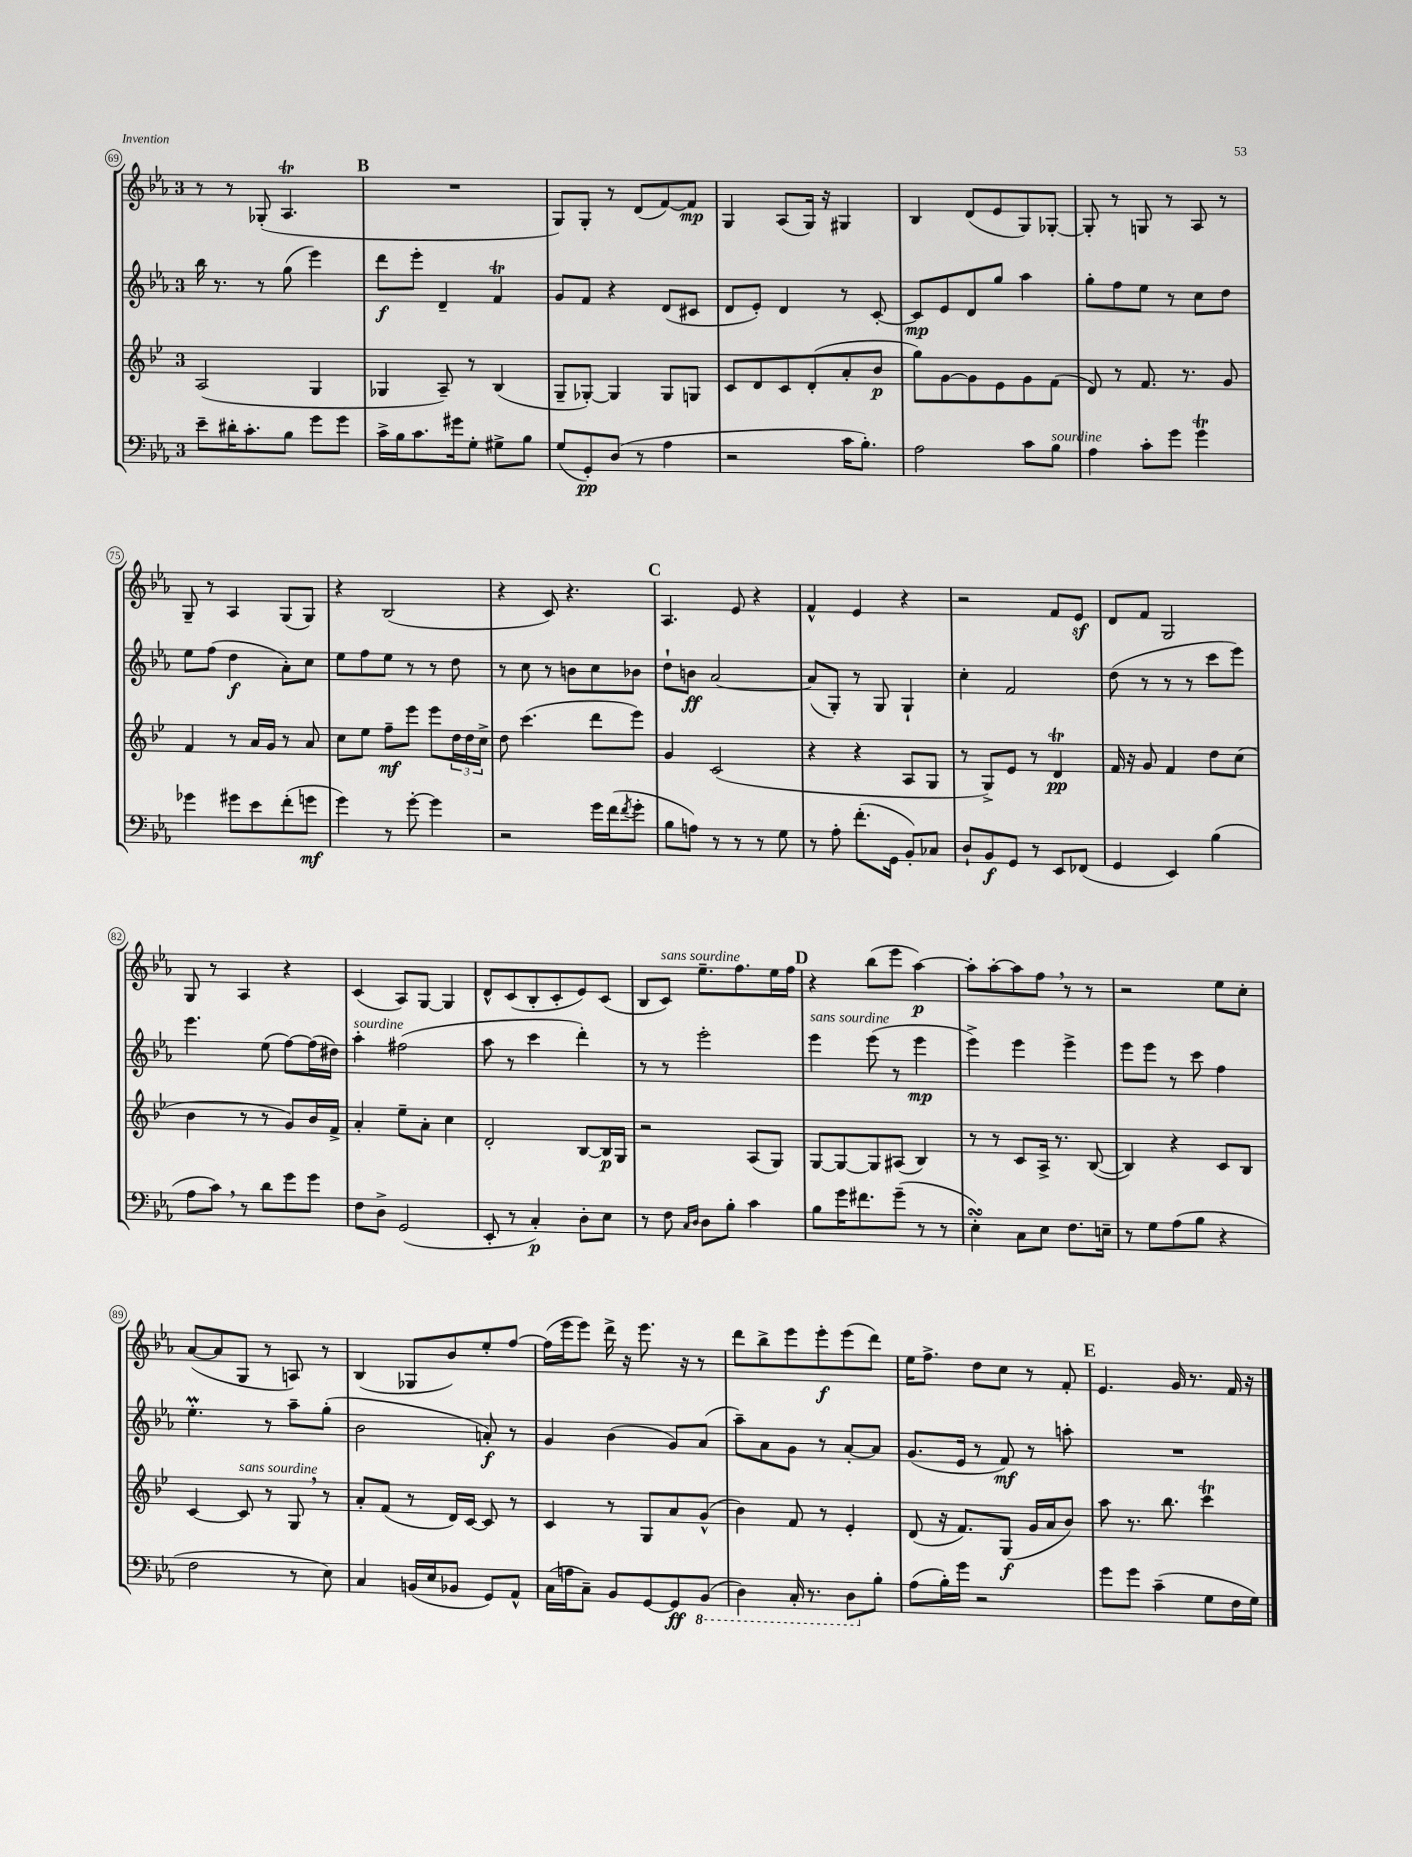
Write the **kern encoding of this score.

**kern	**dynam	**kern	**dynam	**kern	**dynam	**kern	**dynam
*part4	*part4	*part3	*part3	*part2	*part2	*part1	*part1
*staff4	*staff4	*staff3	*staff3	*staff2	*staff2	*staff1	*staff1
*clefF4	*	*clefG2	*	*clefG2	*	*clefG2	*
*k[b-e-a-]	*	*k[b-e-]	*	*k[b-e-a-]	*	*k[b-e-a-]	*
*M3/4	*	*M3/4	*	*M3/4	*	*M3/4	*
=69	=69	=69	=69	=69	=69	=69	=69
8e-~\L	.	(2A/	.	16bb-\	.	8r	.
.	.	.	.	8.r	.	.	.
16d#X'\K	.	.	.	.	.	8r	.
8.c'\	.	.	.	.	.	.	.
.	.	.	.	8r	.	(8G-X'/	.
8B-\J	.	.	.	(8gg\	.	4.A-T/	.
8g\L	.	4G/	.	4eee-\)	.	.	.
8g\J	.	.	.	.	.	.	.
!!LO:REH:place=s1:t=B
=70	=70	=70	=70	=70	=70	=70	=70
16c^\LL	.	4G-X/	.	8ddd\L	f	2.r	.
16B-\J	.	.	.	.	.	.	.
8.c\	.	.	.	8eee-'\J	.	.	.
.	.	8A~/)	.	4d~/	.	.	.
16g#X\k	.	.	.	.	.	.	.
8G'\J	.	8r	.	.	.	.	.
8G#X^\L	.	(4B-/	.	4fT/	.	.	.
8B-\J	.	.	.	.	.	.	.
=71	=71	=71	=71	=71	=71	=71	=71
(8G/L	.	8G~/L	.	8g/L	.	8G/L)	.
8GG'/)	pp	[8G-X'/J)	.	8f/J	.	8G'/J	.
(8D/J	.	4G-/]	.	4r	.	8r	.
8r	.	.	.	.	.	(8d/L	.
4A-\	.	8G-/L	.	(8d/L	.	[8f/)	.
.	.	8Gn/J	.	8c#X/J	.	8f/J]	mp
=72	=72	=72	=72	=72	=72	=72	=72
2r	.	8c/L	.	8d/L	.	4G/	.
.	.	8d/	.	8e-'/J)	.	.	.
.	.	8c/	.	4d/	.	(8A-/L	.
.	.	(8d'/	.	.	.	16G/Jk)	.
.	.	.	.	.	.	16r	.
16c\KL	.	8a'/	.	8r	.	4G#X/	.
8.B-'\J)	.	.	.	.	.	.	.
.	.	8b-/J	p	[8c'/	.	.	.
=73	=73	=73	=73	=73	=73	=73	=73
2A-\	.	8gg\L)	.	8c/L]	mp	4B-/	.
.	.	[8g\	.	8e-/	.	.	.
.	.	8g\]	.	8d/	.	(8d/L	.
.	.	8e-\	.	8gg/J	.	8e-/	.
8c\L	.	8g\	.	4aa-\	.	8G/)	.
!LO:TX:a:i:t=sourdine	!	!	!	!	!	!	!
8B-\J	.	(8f\J	.	.	.	[8G-X'/J	.
=74	=74	=74	=74	=74	=74	=74	=74
4A-\	.	8d/)	.	8gg'\L	.	8G-'/]	.
.	.	8r	.	8ff\	.	8r	.
8c'\L	.	8.f/	.	8ee-\J	.	8Gn/	.
8g\J	.	.	.	8r	.	8r	.
.	.	8.r	.	.	.	.	.
4gt\	.	.	.	8cc\L	.	8A-/	.
.	.	8g/	.	8dd\J	.	8r	.
!!LO:LB:g=z
=75	=75	=75	=75	=75	=75	=75	=75
4g-X\	.	4f/	.	8ee-\L	.	8G~/	.
.	.	.	.	(8ff\J	.	8r	.
8g#X\L	.	8r	.	4dd\	f	4A-/	.
8e-\	.	16a/LL	.	.	.	.	.
.	.	16g/JJ	.	.	.	.	.
(8f'\	.	8r	.	8a-'\L)	.	(8G/L	.
8gn\J	mf	8a/	.	8cc\J	.	8G/J)	.
=76	=76	=76	=76	=76	=76	=76	=76
4g\)	.	8cc\L	.	8ee-\L	.	4r	.
.	.	8ee-\J	.	8ff\	.	.	.
8r	.	8ff~\L	mf	8ee-\J	.	(2B-/	.
[8g'\	.	8eee-\J	.	8r	.	.	.
4g\]	.	8eee-\L	.	8r	.	.	.
.	.	24dd\L	.	8dd\	.	.	.
.	.	24dd\	.	.	.	.	.
.	.	24cc^\JJ	.	.	.	.	.
=77	=77	=77	=77	=77	=77	=77	=77
2r	.	8dd\	.	8r	.	4r	.
.	.	(4.ccc\	.	8cc\	.	.	.
.	.	.	.	8r	.	8c/)	.
.	.	.	.	8bn\L	.	4.r	.
16g\LL	.	8ddd\L	.	8cc\	.	.	.
(16f\J	.	.	.	.	.	.	.
8qf/	.	.	.	.	.	.	.
8g'\J	.	8eee-\J)	.	8b-X\J	.	.	.
!!LO:REH:place=s1:t=C
=78	=78	=78	=78	=78	=78	=78	=78
8B-\L	.	4g/	.	8dd`\L	.	4.A-/	.
8An\J)	.	.	.	8bn\J	ff	.	.
8r	.	(2c/	.	[2a-/	.	.	.
8r	.	.	.	.	.	8e-/	.
8r	.	.	.	.	.	4r	.
8G\	.	.	.	.	.	.	.
=79	=79	=79	=79	=79	=79	=79	=79
8r	.	4r	.	(8a-/L]	.	4f^^/	.
8A-'\	.	.	.	8G'/J)	.	.	.
(8.f'\L	.	4r	.	8r	.	4e-/	.
.	.	.	.	8G/	.	.	.
16GG\Jk	.	.	.	.	.	.	.
8BB-'/L)	.	8A/L	.	4G`/	.	4r	.
8C-X/J	.	8G/J	.	.	.	.	.
=80	=80	=80	=80	=80	=80	=80	=80
8D`/L	.	8r	.	4cc'\	.	2r	.
8BB-/	f	8G^/L)	.	.	.	.	.
8GG/J	.	8e-/J	.	2f/	.	.	.
8r	.	8r	.	.	.	.	.
8EE-/L	.	4dt/	pp	.	.	8f/L	.
(8FF-X/J	.	.	.	.	.	8e-z/J	.
=81	=81	=81	=81	=81	=81	=81	=81
4GG/	.	16f/	.	(8dd\	.	8d/L	.
.	.	16r	.	.	.	.	.
.	.	8g/	.	8r	.	8f/J	.
4EE-/)	.	4f/	.	8r	.	2G/	.
.	.	.	.	8r	.	.	.
(4B-\	.	8dd\L	.	8ccc\L	.	.	.
.	.	(8cc\J	.	8eee-\J)	.	.	.
!!LO:LB:g=z
=82	=82	=82	=82	=82	=82	=82	=82
8A-\L	.	4b-\	.	4.eee-\	.	8G/	.
8c,\J)	.	.	.	.	.	8r	.
8r	.	8r	.	.	.	4A-/	.
8d\L	.	8r	.	(8ee-\	.	.	.
8g\	.	8g/L)	.	[8ff\L)	.	4r	.
8g\J	.	16b-/L	.	(16ff\L]	.	.	.
.	.	16f^/JJ	.	16dd#X\JJ)	.	.	.
=83	=83	=83	=83	=83	=83	=83	=83
!	!	!	!	!LO:TX:a:i:t=sourdine	!	!	!
8F\L	.	4a'/	.	4aa-'\	.	(4c/	.
8D^\J	.	.	.	.	.	.	.
(2GG/	.	8ee-~\L	.	(2ff#X\	.	8A-/L)	.
.	.	8a'\J	.	.	.	[8G/J	.
.	.	4cc\	.	.	.	4G/]	.
=84	=84	=84	=84	=84	=84	=84	=84
8EE-'/	.	2d'/	.	8aa-\	.	8d^^/L	.
8r	.	.	.	8r	.	(8c/	.
4C'/)	p	.	.	4ccc\	.	8B-'/	.
.	.	.	.	.	.	8c'/	.
8D'\L	.	[8B-/L	.	4ddd'\)	.	8e-/)	.
8E-\J	.	16B-/L]	p	.	.	(8c/J	.
.	.	16G/JJ	.	.	.	.	.
=85	=85	=85	=85	=85	=85	=85	=85
8r	.	2r	.	8r	.	8B-/L	.
!	!	!	!	!	!	!LO:TX:a:i:t=sans sourdine	!
8F\	.	.	.	8r	.	8c/J)	.
16qqC/LL	.	.	.	.	.	.	.
16qqD/JJ	.	.	.	.	.	.	.
8D\L	.	.	.	2eee-'\	.	8.ee-~\L	.
8B-'\J	.	.	.	.	.	.	.
.	.	.	.	.	.	8.ff\	.
4c\	.	(8A/L	.	.	.	.	.
.	.	8G/J)	.	.	.	16ee-\L	.
.	.	.	.	.	.	16ff\JJ	.
!!LO:REH:place=s1:t=D
=86	=86	=86	=86	=86	=86	=86	=86
!	!	!	!	!LO:TX:a:i:t=sans sourdine	!	!	!
8B-\L	.	[8G/L	.	4eee-\	.	4r	.
16g\K	.	8G/_	.	.	.	.	.
8.f#X\	.	.	.	.	.	.	.
.	.	8G/]	.	(8eee-\	.	(8bb-\L	.
(8g~\J	.	(8A#X/J	.	8r	.	8eee-\J	.
8r	.	4B-/)	.	4eee-\	mp	[4aa-\)	p
8r	.	.	.	.	.	.	.
=87	=87	=87	=87	=87	=87	=87	=87
4E-sSSs'\)	.	8r	.	4eee-^\)	.	8aa-'\L]	.
.	.	8r	.	.	.	[8aa-'\	.
8C\L	.	8c/L	.	4eee-\	.	8aa-\]	.
8E-\J	.	16A^/Jk	.	.	.	8ff,\J	.
.	.	8.r	.	.	.	.	.
8.F\L	.	.	.	4eee-^\	.	8r	.
.	.	([8B-/	.	.	.	8r	.
16En~\Jk	.	.	.	.	.	.	.
=88	=88	=88	=88	=88	=88	=88	=88
8r	.	4B-/])	.	8eee-\L	.	2r	.
8G\L	.	.	.	8eee-\J	.	.	.
(8A-\	.	4r	.	8r	.	.	.
8B-\J	.	.	.	8ccc\	.	.	.
4r	.	8c/L	.	4ff\	.	8ee-\L	.
.	.	8B-/J	.	.	.	8cc'\J	.
!!LO:LB:g=z
=89	=89	=89	=89	=89	=89	=89	=89
2F\	.	[4c/	.	4.ee-M'\	.	([8a-/L	.
.	.	.	.	.	.	8a-/]	.
!	!	!LO:TX:a:i:t=sans sourdine	!	!	!	!	!
.	.	8c/]	.	.	.	8G/J	.
.	.	8r	.	8r	.	8r	.
8r	.	8G,/	.	8aa-~\L	.	8An/)	.
8E-\)	.	8r	.	(8gg'\J	.	8r	.
=90	=90	=90	=90	=90	=90	=90	=90
4C/	.	8a'/L	.	2b-\	.	(4B-/	.
.	.	(8f/J	.	.	.	.	.
(16BBn/LL	.	8r	.	.	.	8G-X/L	.
16E-/J	.	.	.	.	.	.	.
8BB-X/J	.	16d/LL)	.	.	.	8b-/)	.
.	.	[16c/JJ	.	.	.	.	.
8GG/L)	.	8c/]	.	8an'/)	f	8ee-'/	.
8AA-^^/J	.	8r	.	8r	.	[8ff/J	.
=91	=91	=91	=91	=91	=91	=91	=91
(16C\LL	.	4c/	.	4g/	.	(16ff\LL]	.
16An\J	.	.	.	.	.	16eee-\J	.
8C~\J)	.	.	.	.	.	8eee-\J)	.
8BB-/L	.	8r	.	(4b-\	.	16ddd^\	.
.	.	.	.	.	.	16r	.
[8GG/	.	8G/L	.	.	.	8.eee-\	.
8GG/]	ff	8a/	.	8g/L)	.	.	.
.	.	.	.	.	.	16r	.
*8ba	*	*	*	*	*	*	*
(8BBB-/J	.	(8g^^/J	.	(8a-/J	.	8r	.
=92	=92	=92	=92	=92	=92	=92	=92
4DD\)	.	4b-\)	.	8aa-~\L)	.	8ddd\L	.
.	.	.	.	8a-\	.	8bb-^\	.
16CC'/	.	8f/	.	8g\J	.	8eee-\	.
8.r	.	.	.	.	.	.	.
.	.	8r	.	8r	.	8eee-'\	f
8DD\L	.	4e-'/	.	[8a-'/L	.	(8eee-\	.
*X8ba	*	*	*	*	*	*	*
8B-'\J	.	.	.	8a-/J]	.	8ddd\J)	.
=93	=93	=93	=93	=93	=93	=93	=93
(8A-\L	.	(8d/	.	(8.g/L	.	16ee-\KL	.
.	.	.	.	.	.	8.ff^\J	.
16B-'\L)	.	16r	.	.	.	.	.
16g\JJ	.	8.f/L)	.	16e-/Jk	.	.	.
2r	.	.	.	8r	.	8dd\L	.
.	.	(8G/J	f	8f/)	mf	8cc\J	.
.	.	16g/LL	.	8r	.	8r	.
.	.	16a/J	.	.	.	.	.
.	.	8b-/J)	.	8aan'\	.	8f'/	.
!!LO:REH:place=s1:t=E
=94	=94	=94	=94	=94	=94	=94	=94
8g\L	.	8aa\	.	2.r	.	4.e-/	.
8g\J	.	8.r	.	.	.	.	.
(4c~\	.	.	.	.	.	.	.
.	.	8.bb-\	.	.	.	.	.
.	.	.	.	.	.	16g/	.
.	.	.	.	.	.	8.r	.
8G\L	.	4cccT\	.	.	.	.	.
16F\L	.	.	.	.	.	16f/	.
16G\JJ)	.	.	.	.	.	16r	.
==	==	==	==	==	==	==	==
*-	*-	*-	*-	*-	*-	*-	*-
